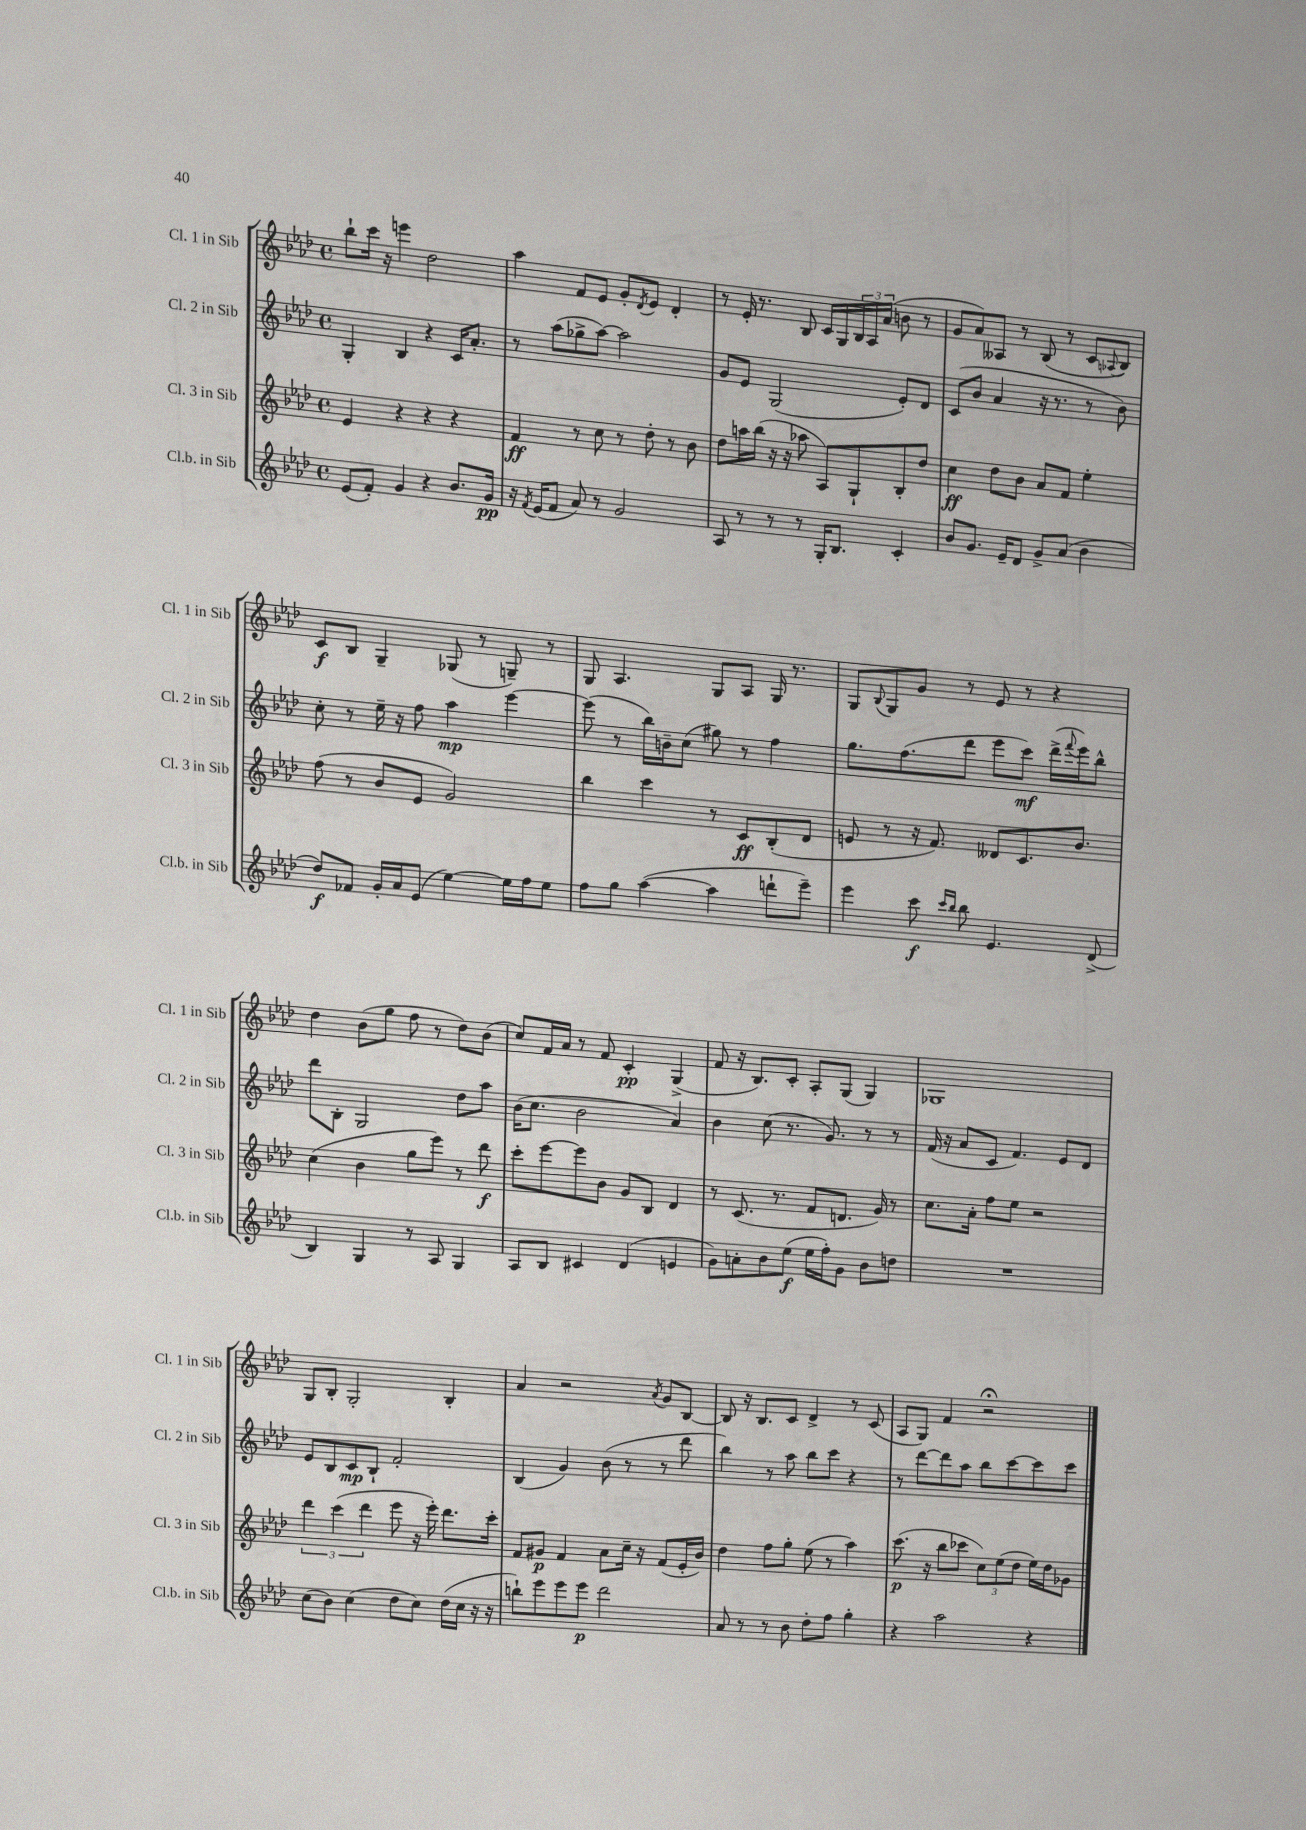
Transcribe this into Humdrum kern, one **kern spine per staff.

**kern	**kern	**kern	**kern
*staff4	*staff3	*staff2	*staff1
*clefG2	*clefG2	*clefG2	*clefG2
*k[b-e-a-d-]	*k[b-e-a-d-]	*k[b-e-a-d-]	*k[b-e-a-d-]
*M4/4	*M4/4	*M4/4	*M4/4
*met(c)	*met(c)	*met(c)	*met(c)
(8e-	4e-	4G'	8bb-`
8f')	.	.	16ccc
.	.	.	16r
4g	4r	4B-	4eee
4r	4r	4r	2dd-
8.b-	4r	16c	.
.	.	8.a-'	.
16g	.	.	.
=	=	=	=
16r	4f	8r	4aa-
8qf	.	.	.
(16e-	.	.	.
8f	.	(8aa-	.
8a-)	8r	8gg-^	8f
8r	8cc	[8aa-)	8e-
2g	8r	2aa-]	8g'
.	.	.	8qd-
.	8dd-'	.	8e-
.	8r	.	4d-'
.	8b-	.	.
=	=	=	=
8A-	8dd-	8g	8r
8r	16aa	8e-	16e-'
.	(16bb-	.	8.r
8r	16r	(2G	.
.	16r	.	.
8r	8aa-	.	8B-
16G'	8A-)	.	16c
8.B-	.	.	16G
.	8G`	.	24B-
.	.	.	24A-
.	.	.	(24a-
4c'	8B-'	8e-')	8b
.	8dd-	8d-	8r
=	=	=	=
8b-	4cc	(8c	8g
8.g	.	8b-	8a-)
.	8dd-	4a-	8A--
16e-~	.	.	.
8d-	8b-	.	8r
8g^	8a-	16r	(8B-
.	.	8.r	.
(8a-	8f	.	8r
4b-	4ee-'	8r	8c
.	.	.	8qqA-
.	.	8b-)	8B-)
=	=	=	=
8dd-)	(8ff	8cc'	8c
8f-	8r	8r	8B-
16g'	8b-	16ee-~	4G~
16a-	.	16r	.
(8e-	8e-	8ff	.
[4ee-)	2g)	4aa-	(8G-
.	.	.	8r
16ee-]	.	[4eee-	8G~)
16ff	.	.	.
8ee-	.	.	8r
=	=	=	=
8ff	4bb-	(8eee-]	8G
8gg	.	8r	4.A-
([4aa-	4ccc	16bb-)	.
.	.	16b~	.
.	.	(8cc	.
4aa-]	8r	8gg#)	8G
.	8c	8r	8A-
8ddd`	(8B-'	4ff	16G
.	.	.	8.r
8eee-~)	8d-	.	.
=	=	=	=
4eee-	8e	8.gg	8G
.	.	.	8qqB-
.	8r	.	8G
.	.	(8.ff	.
8ccc	16r	.	8g
.	8.f)	.	.
16qqccc	.	.	.
16qqbb-	.	.	.
8bb-	.	8ddd-	8r
4.e-	8d--	8eee-	8e-
.	8.c	8ccc)	8r
.	.	(16ddd-^	4r
.	.	8qqfff	.
.	8.b-	16eee-)	.
(8d-^	.	8bb-^^	.
=	=	=	=
4B-)	(4cc	8ddd-	4dd-
.	.	8B-'	.
4G	4b-	2G	(8b-
.	.	.	8gg
8r	8gg	.	8ff
8A-	8eee-)	.	8r
4G	8r	8dd-	8dd-)
.	8ddd-	8aa-	(8b-
=	=	=	=
8A-	8ccc'	(16b-	8cc)
.	.	8.cc	.
8B-	[8eee-	.	16f
.	.	.	16a-
4c#	8eee-]	2b-	8r
.	8b-	.	8f
(4d-	8g	.	4c'
.	8B-	.	.
4e	4d-	4a-)	(4G^
=	=	=	=
8g)	8r	4b-	8f
8a'	(8.c	.	16r
.	.	.	8.B-)
8b-	.	(8cc	.
.	8.r	.	.
(8ee-	.	8.r	8c'
16ee-	8f	.	8A-'
16ff')	.	8.g)	.
8g	8.d	.	(8G
8b-	.	8r	4G)
.	16g)	.	.
8dd	8r	8r	.
=	=	=	=
1r	8.cc	(16f	1G-
.	.	16r	.
.	.	8a-	.
.	16a-'	.	.
.	8ff	8c	.
.	8ee-	4.f)	.
.	2r	.	.
.	.	8e-	.
.	.	8d-	.
=	=	=	=
(8cc	6ddd-	8e-	8G
8b-)	.	8B-	8B-'
.	(6ccc	.	.
(4cc	.	8c	2G'
.	6ddd-	.	.
.	.	8B-`	.
8dd-	8eee-	2f'	.
8cc)	16r	.	.
.	16eee-')	.	.
(16dd-	8.ddd-	.	4B-'
16cc	.	.	.
16r	.	.	.
16r	16ccc'	.	.
=	=	=	=
8bb`)	8f	(4B-	4a-
8eee-	8g#	.	.
8eee-	4f	4g)	2r
8eee-	.	.	.
2ddd-	8a-	(8b-	.
.	16cc~	8r	.
.	16r	.	.
.	.	.	8qa-
.	(8f	8r	8g
.	16e-'	8ddd-	[8B-
.	16b-)	.	.
=	=	=	=
8a-	4dd-	4bb-)	8B-]
8r	.	.	16r
.	.	.	8.B-
8r	8ff	8r	.
8b-	8gg'	8aa-	8c
8dd-'	(8ee-	8bb-	4d-^
8ff	8r	8ccc	.
4gg'	4aa-)	4r	8r
.	.	.	(8c
=	=	=	=
4r	(8.ccc	8r	8A-
.	.	[8ddd-	8G)
.	16r	.	.
2aa-	8bb-	8ddd-]	4f
.	8ccc-	8aa-	.
.	12cc)	8bb-	2r;
.	(12ee-	.	.
.	.	[8ccc	.
.	12dd-	.	.
4r	16ee-)	8ccc]	.
.	16dd-	.	.
.	8g-	8ccc	.
==	==	==	==
*-	*-	*-	*-
